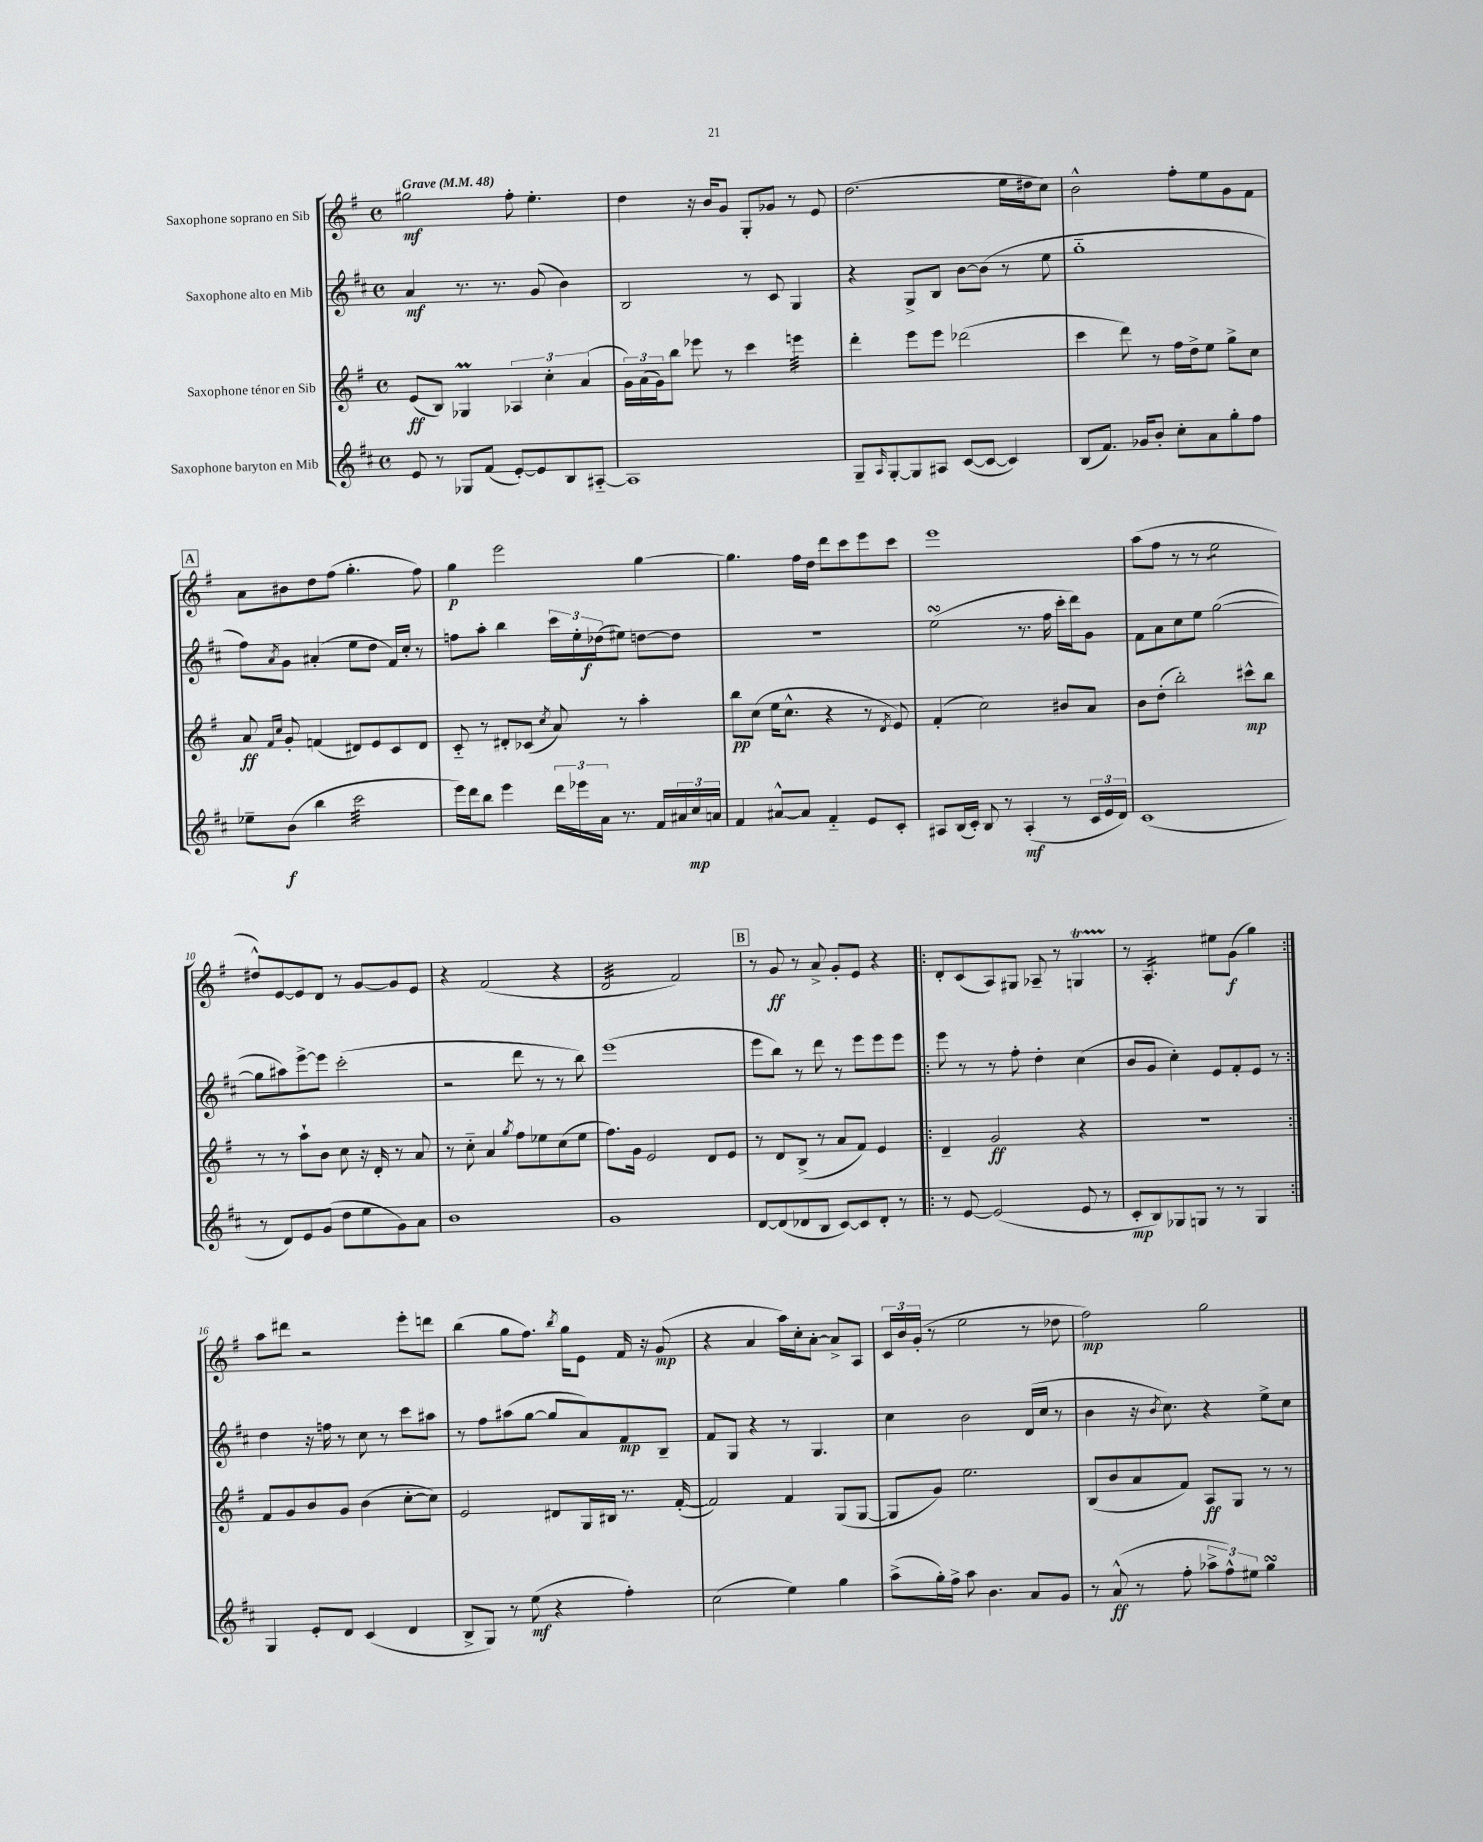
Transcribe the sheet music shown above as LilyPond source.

<<
\new StaffGroup <<
\new Staff = "s0" \with { instrumentName = "Saxophone soprano en Sib" } {
    \clef treble \key g \major \defaultTimeSignature \time 4/4 \tempo "Grave" 4 = 48
    gis''2\mf fis''8-. e''4.-. |
    d''4 r16 b'16 g'8 g8-. ges'8 r8 e'8 |
    d''2.( e''16 dis''16 c''8) |
    b'2-^ fis''8-. e''8 g'8 fis'8 |
    \mark \markup { \box "A" } a'8 bis'8 d''8 fis''8( g''4.-. fis''8) |
    g''4\p e'''2 g''4~ |
    g''4. fis''16 d''16 d'''8 c'''8 e'''8 c'''8 |
    e'''1 |
    a''8( fis''8 r8 r8 e''2:8 |
    dis''8-^) e'8~ e'8 d'8 r8 g'8~ g'8 e'8 |
    r4 fis'2( r4 |
    d'2:32 fis'2) |
    \mark \markup { \box "B" } r8 g'8\ff r8 a'8-> g'8-. e'8 r4 |
    \repeat volta 2 { d'8-. c'8( a8) gis8 aes8-- r8 g4\startTrillSpan |
    r8\stopTrillSpan a4.:16-. eis''8 g'8\f( g''4) | }
    a''8 dis'''8 r2 e'''8-. d'''8 |
    b''4( g''8 fis''8.) \acciaccatura { b''8 } g''16 e'8 fis'16 r16 g'8\mp( |
    r4 a'4 a''16) c''16-. a'8~-. a'8-> a8 |
    \tuplet 3/2 { c'16 b'16 g'16-.( } r8 e''2 r8 des''8 |
    fis''2\mp) g''2 \bar "|." |
}
\new Staff = "s1" \with { instrumentName = "Saxophone alto en Mib" } {
    \clef treble \key d \major \defaultTimeSignature \time 4/4
    a'4\mf r8. r8. g'8( b'4) |
    b2 r8 cis'8 g4 |
    r4 g8-> b8 b'8~ b'8( r8 e''8 |
    g''1-_ |
    \mark \markup { \box "A" } fis''8) \acciaccatura { a'8 } g'8 ais'4-.( e''8 d''8 fis'16) cis''16-. r8 |
    f''8 a''8-. b''4 \tuplet 3/2 { cis'''16 e''16-. des''16\f( } eis''8) d''8~ d''8 |
    r1 |
    e''2\turn( r8. fis''16 cis'''16-. d'''16) g'8 |
    fis'8 a'8 cis''8 e''8 g''2~( |
    g''8 ais''8) e'''8~-> e'''8 cis'''2-.( |
    r2 d'''8 r8 r8 b''8) |
    e'''1( |
    \mark \markup { \box "B" } e'''8 b''8) r8 d'''8 r8 e'''8 e'''8 e'''8 |
    \repeat volta 2 { e'''8 r8 r8 fis''8-. d''4-. cis''4( |
    b'8 g'8 cis''4-.) e'8 fis'8-. e'8 r8 | }
    d''4 r16 f''16 r8 cis''8 r8 cis'''8 ais''8 |
    r8 fis''8 ais''8( g''8~ g''8 a'8) fis'8\mp b8-- |
    fis'8 g8 r4 r8 g4. |
    cis''4 b'2 d'16( cis''16 r8 |
    b'4 r16 \acciaccatura { b'8 } cis''8.) r4 e''8-> cis''8 \bar "|." |
}
\new Staff = "s2" \with { instrumentName = "Saxophone ténor en Sib" } {
    \clef treble \key g \major \defaultTimeSignature \time 4/4
    e'8\ff( b8) ges4\prall \tuplet 3/2 { aes4 c''4-. a'4( } |
    \tuplet 3/2 { g'16) a'16( g'16) } b''8 ees'''8 r8 c'''4 e'''4:32 |
    d'''4-. e'''8 e'''8 des'''2( |
    c'''4 d'''8) r8 fis''16 d''16-> e''8 g''8-> c''8 |
    \mark \markup { \box "A" } a'8\ff \grace { fis'16 c''16 } g'8-. f'4( dis'8) e'8 c'8 dis'8 |
    c'8-_ r8 dis'8-. ces'8( \acciaccatura { c''8 } a'8) r8 a''4-. |
    b''8\pp c''8( e''16 c''8.-^ r4 r8 \acciaccatura { d'8 } e'8) |
    fis'4-.( c''2) bis'8 a'8 |
    b'8 d''8-.( b''2-.) cis'''8-^\mp b''8 |
    r8 r8 a''8-! b'8 c''8 r16 d'16-. r8 a'8 |
    r8 c''8-_ a'4 \acciaccatura { g''8 } fis''8 ees''8 c''8( ees''8 |
    fis''8.) g'16 e'2 d'8 e'8 |
    \mark \markup { \box "B" } r8 d'8 b8->( r8 a'8 fis'8) e'4 |
    \repeat volta 2 { d'4-- g'2\ff r4 |
    R1 | }
    fis'8 g'8 b'8 g'8 b'4( c''8~-. c''8) |
    e'2 dis'8 g16 bis16 r8. fis'16~-.( |
    fis'2) fis'4 g8( g8~ |
    g8 g'8) e''2. |
    b8( b'8 a'8 fis'8) a8\ff g8 r8 r8 \bar "|." |
}
\new Staff = "s3" \with { instrumentName = "Saxophone baryton en Mib" } {
    \clef treble \key d \major \defaultTimeSignature \time 4/4
    e'8 r8 ges8 fis'8( e'8~-.) e'8 b8 ais8~-_ |
    ais1 |
    g8-- \grace { a16 } g8~-. g8 ais8 cis'8~( cis'8~ cis'4) |
    b8( fis'8.) ges'16 b'8-. cis''8-. a'8 g''8-. fis''8 |
    \mark \markup { \box "A" } ees''8-- b'8\f( b''4 cis'''2:32 |
    e'''16) d'''16 b''8 e'''4 \tuplet 3/2 { d'''16 ees'''16 a'16 } r8. fis'16 \tuplet 3/2 { ais'16 cis''16\mp a'16 } |
    fis'4 ais'8~-^ ais'8 fis'4-_ e'8 cis'8-. |
    ais8 b16( cis'16-.) b8 r8 ais4-.\mf( r8 \tuplet 3/2 { cis'16 e'16 d'16) } |
    cis'1( |
    r8 d'8) e'8 g'8( d''8 e''8 g'8) a'8 |
    b'1 |
    g'1 |
    \mark \markup { \box "B" } d'8~ d'8( des'8 b8 cis'8~) cis'8 des'8-. r8 |
    \repeat volta 2 { r8 e'8~ e'2( e'8 r8 |
    cis'8-.\mp b8) ges8 g8 r8 r8 g4 | }
    g4 e'8-. d'8 cis'4( d'4 |
    b8-> g8) r8 e''8\mf( r4 fis''4-.) |
    cis''2( e''4) g''4 |
    a''8->( g''16-.) fis''16-> a''8 b'4. a'8 g'8 |
    r8 a'8-^\ff( r8 fis''8-. \tuplet 3/2 { aes''8-> fis''8-^) eis''8 } g''4\turn \bar "|." |
}
>>
>>
